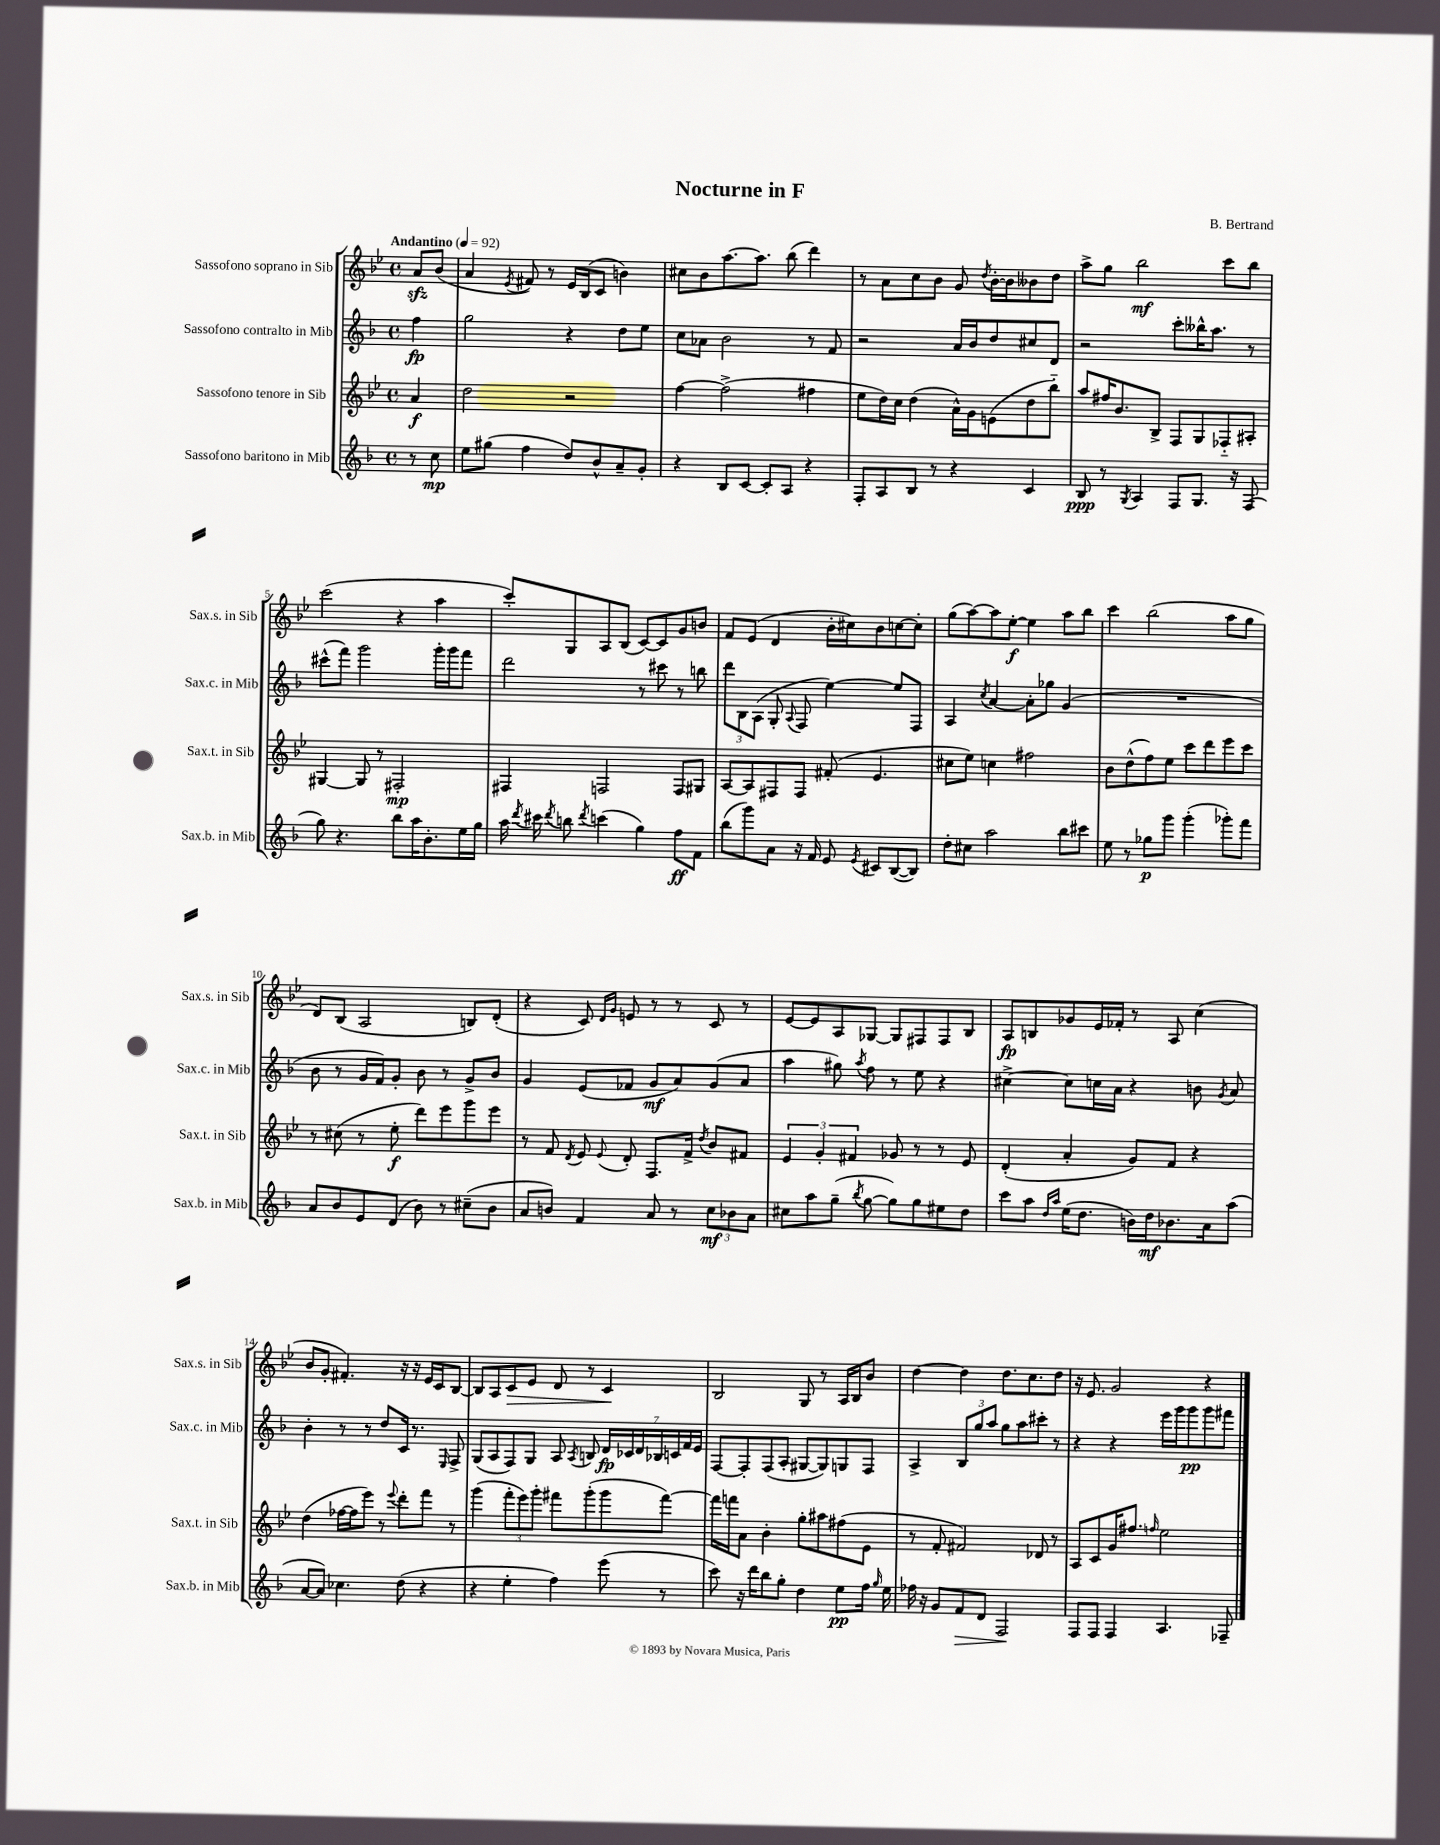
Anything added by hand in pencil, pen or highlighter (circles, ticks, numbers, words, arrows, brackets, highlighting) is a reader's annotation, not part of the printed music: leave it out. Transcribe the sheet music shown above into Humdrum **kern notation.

**kern	**dynam	**kern	**dynam	**kern	**dynam	**kern	**dynam
*part4	*part4	*part3	*part3	*part2	*part2	*part1	*part1
*staff4	*staff4	*staff3	*staff3	*staff2	*staff2	*staff1	*staff1
*I"Sassofono baritono in Mib	*	*I"Sassofono tenore in Sib	*	*I"Sassofono contralto in Mib	*	*I"Sassofono soprano in Sib	*
*I'Sax.b. in Mib	*	*I'Sax.t. in Sib	*	*I'Sax.c. in Mib	*	*I'Sax.s. in Sib	*
*clefG2	*	*clefG2	*	*clefG2	*	*clefG2	*
*k[b-]	*	*k[b-e-]	*	*k[b-]	*	*k[b-e-]	*
*M4/4	*	*M4/4	*	*M4/4	*	*M4/4	*
*met(c)	*	*met(c)	*	*met(c)	*	*met(c)	*
*MM92	*	*MM92	*	*MM92	*	*MM92	*
=	=	=	=	=	=	=	=
!	!	!	!	!	!	!LO:TX:a:B:t=Andantino	!
8r	.	4a/	f	4ff\	fp	8azz/L	.
8cc\	mp	.	.	.	.	(8b-/J	.
=1	=1	=1	=1	=1	=1	=1	=1
8ee\L	.	2dd\	.	2gg\	.	4a/	.
(8gg#X\J	.	.	.	.	.	.	.
.	.	.	.	.	.	8qe-/	.
4ff\	.	.	.	.	.	8f#X/)	.
.	.	.	.	.	.	8r	.
8dd/L)	.	2r	.	4r	.	16e-/LL	.
.	.	.	.	.	.	(16B-/J	.
8b-^^/	.	.	.	.	.	8c/J	.
8a~/	.	.	.	8dd\L	.	4bn\)	.
8g'/J	.	.	.	8ee\J	.	.	.
=2	=2	=2	=2	=2	=2	=2	=2
4r	.	[4ff\	.	8cc\L	.	8cc#X\L	.
.	.	.	.	8a-X\J	.	8b-\	.
8B-/L	.	(2ff^\]	.	2b-\	.	[8.aa\	.
[8c/J	.	.	.	.	.	.	.
.	.	.	.	.	.	8.aa\J]	.
8c'/L]	.	.	.	.	.	.	.
8A/J	.	.	.	.	.	(8bb-\	.
4r	.	4ff#X\	.	8r	.	4ddd\)	.
.	.	.	.	8f/	.	.	.
=3	=3	=3	=3	=3	=3	=3	=3
8F'/L	.	8ee-\L	.	2r	.	8r	.
8A/	.	16dd\L)	.	.	.	8a\L	.
.	.	16cc\JJ	.	.	.	.	.
8B-/J	.	(4dd\	.	.	.	8cc\	.
8r	.	.	.	.	.	8b-\J	.
4r	.	16a^^\LL)	.	16a/LL	.	8g/	.
.	.	16g\J	.	16b-/J	.	.	.
.	.	.	.	.	.	8qdd/	.
.	.	(8en\	.	8dd/	.	[16b-'\LL	.
.	.	.	.	.	.	16b-\J]	.
4c/	.	8dd\	.	8cc#X/	.	8b--X\	.
.	.	8bb-\J)	.	8d/J	.	8dd\J	.
=4	=4	=4	=4	=4	=4	=4	=4
8B-/	ppp	8aa/L	.	2r	.	8aa^\L	.
8r	.	16ff#X/K	.	.	.	8gg\J	.
.	.	8.b-/	.	.	.	.	.
8qG/	.	.	.	.	.	.	.
4A/	.	.	.	.	.	2bb-\	mf
.	.	8B-^/J	.	.	.	.	.
8F/L	.	8F/L	.	8ccc'\L	.	.	.
8.G/J	.	8G/	.	16bb--X^^\K	.	.	.
.	.	.	.	8.aa\J	.	.	.
.	.	8F-X/	.	.	.	8ccc\L	.
16r	.	.	.	.	.	.	.
(8F/	.	8A#X'/J	.	8r	.	8bb-\J	.
!!LO:LB:g=z
=5	=5	=5	=5	=5	=5	=5	=5
8gg\)	.	[4G#X/	.	(8ccc#X^^\L	.	(2ccc\	.
4.r	.	.	.	8fff\J)	.	.	.
.	.	8G#/]	.	2ggg\	.	.	.
.	.	8r	.	.	.	.	.
8bb-\L	.	2F#X'/	mp	.	.	4r	.
16aa\K	.	.	.	.	.	.	.
8.b-'\	.	.	.	.	.	.	.
.	.	.	.	16ggg'\LL	.	4aa\	.
.	.	.	.	16ggg\J	.	.	.
16ee\L	.	.	.	8fff\J	.	.	.
16gg\JJ	.	.	.	.	.	.	.
=6	=6	=6	=6	=6	=6	=6	=6
16aa\	.	4F#X/	.	2ddd\	.	8ccc'/L)	.
8qddd/	.	.	.	.	.	.	.
16ccc#X\	.	.	.	.	.	.	.
8qddd/	.	.	.	.	.	.	.
8bbn\	.	.	.	.	.	8G/	.
8qddd/	.	.	.	.	.	.	.
(4cccn\	.	2Fn/	.	.	.	8A/	.
.	.	.	.	.	.	(8B-/J	.
4gg\)	.	.	.	8r	.	[8c/L)	.
.	.	.	.	8ccc#X\	.	8c/]	.
8ff\L	ff	8F/L	.	8r	.	8g/	.
8f\J	.	8G#X/J	.	8bbn\	.	8bn/J	.
=7	=7	=7	=7	=7	=7	=7	=7
(8bb-\L	.	[8A/L	.	12ddd\L	.	8f/L	.
.	.	.	.	12B-\	.	.	.
8ggg\)	.	8A/]	.	.	.	(8e-/J	.
.	.	.	.	(12A\J	.	.	.
8a\J	.	8F#X/	.	8G'/	.	4d/	.
.	.	.	.	8qqA/	.	.	.
16r	.	8F#/J	.	8F/	.	.	.
16f/	.	.	.	.	.	.	.
8e/	.	(8f#X'/	.	[4ee\)	.	16b-'\LL	.
.	.	.	.	.	.	16cc#X\J)	.
8qe/	.	.	.	.	.	.	.
8c#X/L	.	4.e-/	.	.	.	8b-\	.
([8B-/	.	.	.	8ee/L]	.	[8ccn\	.
8B-/J])	.	.	.	8F/J	.	8cc'\J]	.
=8	=8	=8	=8	=8	=8	=8	=8
8dd'\L	.	8cc#X\L	.	4A/	.	(8gg\L	.
8cc#X\J	.	8ee-\J)	.	.	.	[8aa\)	.
.	.	.	.	8qcc/	.	.	.
2aa\	.	4ccn\	.	[4a/	.	8aa\]	.
.	.	.	.	.	.	[8ee-'\J	f
.	.	2ff#X\	.	8a'\L]	.	4ee-\]	.
.	.	.	.	8gg-X\J	.	.	.
8bb-\L	.	.	.	(4g/	.	8aa\L	.
8ccc#X\J	.	.	.	.	.	8bb-\J	.
=9	=9	=9	=9	=9	=9	=9	=9
8ee\	.	8b-\L	.	1r	.	4ccc\	.
8r	.	(8dd^^\	.	.	.	.	.
8gg-X\L	p	8ff\)	.	.	.	(2bb-\	.
8ggg\J	.	8ee-\J	.	.	.	.	.
(4ggg'\	.	8ccc\L	.	.	.	.	.
.	.	8ddd\	.	.	.	.	.
8ggg-X'\L)	.	8eee-\	.	.	.	8aa\L	.
8fff\J	.	8ccc\J	.	.	.	8gg\J	.
!!LO:LB:g=z
=10	=10	=10	=10	=10	=10	=10	=10
8a/L	.	8r	.	8b-\	.	8d/L)	.
8b-/	.	(8cc#X\	.	8r	.	(8B-/J	.
8e/	.	8r	.	16g/LL	.	2A/	.
.	.	.	.	16f/J)	.	.	.
(8d/J	.	8ee-'\	f	8g'/J	.	.	.
8b-\)	.	8ddd\L)	.	8b-\	.	.	.
8r	.	8eee-\	.	8r	.	.	.
(8cc#X~\L	.	8ggg\	.	8g^/L	.	8Bn/L)	.
8b-\J	.	8eee-\J	.	8b-/J	.	(8d'/J	.
=11	=11	=11	=11	=11	=11	=11	=11
8a/L	.	8r	.	4g/	.	4r	.
8bn/J)	.	8f/	.	.	.	.	.
.	.	8qd/	.	.	.	.	.
4f/	.	8e-/	.	(8e/L	.	8c/)	.
.	.	.	.	.	.	16qqd/LL	.
.	.	8qqe-/	.	.	.	16qqg/JJ	.
.	.	8d'/	.	8f-X/J	.	8en/	.
8a/	.	8.F/L	.	8g/L	mf	8r	.
8r	.	.	.	8a/)	.	8r	.
.	.	16f^/Jk	.	.	.	.	.
.	.	8qdd/	.	.	.	.	.
12cc\L	mf	8b-/L	.	(8g/	.	8c/	.
12b-X\	.	.	.	.	.	.	.
.	.	8f#X/J	.	8a/J	.	8r	.
12a\J	.	.	.	.	.	.	.
=12	=12	=12	=12	=12	=12	=12	=12
8cc#X\L	.	6e-/	.	4aa\	.	[8e-/L	.
8aa\	.	.	.	.	.	8e-/]	.
.	.	6g'/	.	.	.	.	.
(8gg~\J	.	.	.	8gg#X\)	.	8A/	.
.	.	6f#X/	.	.	.	.	.
8qbb-/	.	.	.	8qaa/	.	.	.
[8gg\	.	.	.	8ff\	.	[8G-X/J	.
8gg\L])	.	8g-X/	.	8r	.	8G-/L]	.
8gg\	.	8r	.	8ee\	.	8F#X/	.
8ee#X\	.	8r	.	4r	.	8F#/	.
8dd\J	.	8e-/	.	.	.	8B-/J	.
=13	=13	=13	=13	=13	=13	=13	=13
8ccc\L	.	(4d'/	.	[4cc#X^\	.	8A/L	fp
8aa\J	.	.	.	.	.	8Bn/	.
16qqdd/LL	.	.	.	.	.	.	.
16qqaa/JJ	.	.	.	.	.	.	.
(16ee\KL	.	4a'/	.	8cc#\L]	.	8g-X/	.
8.dd\J	.	.	.	.	.	.	.
.	.	.	.	16ccn\L	.	16e-/L	.
.	.	.	.	16a\JJ	.	16f-X'/JJ	.
16bn\LL)	.	8g/L)	.	4r	.	8r	.
16dd\J	mf	.	.	.	.	.	.
8.b-X\	.	8f/J	.	.	.	8A/	.
.	.	4r	.	8bn\	.	(4cc\	.
16a\k	.	.	.	.	.	.	.
.	.	.	.	8qg/	.	.	.
(8aa\J	.	.	.	8a/	.	.	.
!!LO:LB:g=z
=14	=14	=14	=14	=14	=14	=14	=14
[8a/L	.	(4dd\	.	4b-'\	.	8b-/L	.
8a/J])	.	.	.	.	.	8g'/J	.
4.cc-X\	.	[16ff-X\LL	.	8r	.	4.f#X'/)	.
.	.	16ff-\J]	.	.	.	.	.
.	.	8eee-\J)	.	8r	.	.	.
.	.	8r	.	8dd/L	.	.	.
.	.	8qqeee-/	.	.	.	.	.
(8dd\	.	8ddd'\L	.	16c/Jk	.	16r	.
.	.	.	.	8.r	.	16r	.
4r	.	8fff\J	.	.	.	16e-/LL	.
.	.	.	.	.	.	16c/J	.
.	.	.	.	16qqE/	.	.	.
.	.	8r	.	8F^/	.	[8B-/J	.
=15	=15	=15	=15	=15	=15	=15	=15
4r	.	(4ggg\	.	(8G/L	.	8B-/L]	.
.	.	.	.	8A/	.	8A/	.
!	!	!	!	!	!	!	!LO:HP:b
4ee'\	.	12fff'\L	.	8F/)	.	8c/	>
.	.	12eee-\)	.	.	.	.	.
.	.	.	.	8G/J	.	8e-/J	.
.	.	12ggg'\J	.	.	.	.	.
4ff\)	.	8fff#X\L	.	8A/	.	8d/	.
.	.	.	.	8qA/	.	.	.
.	.	(8ggg'\	.	8Bn/	.	8r	.
(8eee\	.	8ggg\	.	28d/LL	fp	4c/	.
.	.	.	.	28c-X/	.	.	.
.	.	.	.	28d/	.	.	.
.	.	.	.	28B-X/	.	.	.
8r	.	[8fff#\J)	.	.	.	.	.
.	.	.	.	28cn/	.	.	.
.	.	.	.	28f/	.	.	.
.	.	.	.	28e/JJ	.	.	.
.	.	.	.	.	.	.	]
=16	=16	=16	=16	=16	=16	=16	=16
8ccc\)	.	16fff#\LL]	.	[8F/L	.	2B-/	.
.	.	16fffn\J	.	.	.	.	.
16r	.	8a\J	.	8F'/]	.	.	.
16ddd\KL	.	.	.	.	.	.	.
8bb-\	.	4b-'\	.	(8F/	.	.	.
8gg'\J	.	.	.	8A'/J	.	.	.
4dd\	.	8gg'\L	.	[8G#X/L	.	8G/	.
.	.	8aa#X\	.	8G#/])	.	8r	.
8ee\L	pp	(8ff#X\	.	8Gn/	.	16A/LL	.
.	.	.	.	.	.	16B-/J	.
16ff\Jk	.	8e-\J	.	8F/J	.	8b-/J	.
16qqgg/	.	.	.	.	.	.	.
16ee\	.	.	.	.	.	.	.
=17	=17	=17	=17	=17	=17	=17	=17
16ff-X\	.	8r	.	4A^/	.	[4dd\	.
16r	.	.	.	.	.	.	.
8g/L	.	8f'/	.	.	.	.	.
!	!LO:HP:b	!	!	!	!	!	!
8f/	>	2f#X/)	.	12B-/L	.	4dd\]	.
.	.	.	.	12gg/	.	.	.
8d/J	.	.	.	.	.	.	.
.	.	.	.	12aa/J	.	.	.
2F/	.	.	.	8gg\L	.	8.dd\L	.
.	.	.	.	8aa\	.	.	.
.	.	.	.	.	.	8.cc\	.
.	.	8d-X/	.	8ccc#X'\J	.	.	.
.	.	8r	.	8r	.	8dd\J	.
.	]	.	.	.	.	.	.
=18	=18	=18	=18	=18	=18	=18	=18
8F/L	.	8A/L	.	4r	.	16r	.
.	.	.	.	.	.	8.e-/	.
8F/J	.	8c/	.	.	.	.	.
4F/	.	16g/K	.	4r	.	2g/	.
.	.	8.ff#X/J	.	.	.	.	.
.	.	16qqffn/	.	.	.	.	.
4.A/	.	2ee-\	.	16eee\LL	.	.	.
.	.	.	.	16ggg\J	.	.	.
.	.	.	.	8ggg\	pp	.	.
.	.	.	.	8ggg\	.	4r	.
8F-X~/	.	.	.	8fff#X\J	.	.	.
==	==	==	==	==	==	==	==
*-	*-	*-	*-	*-	*-	*-	*-
